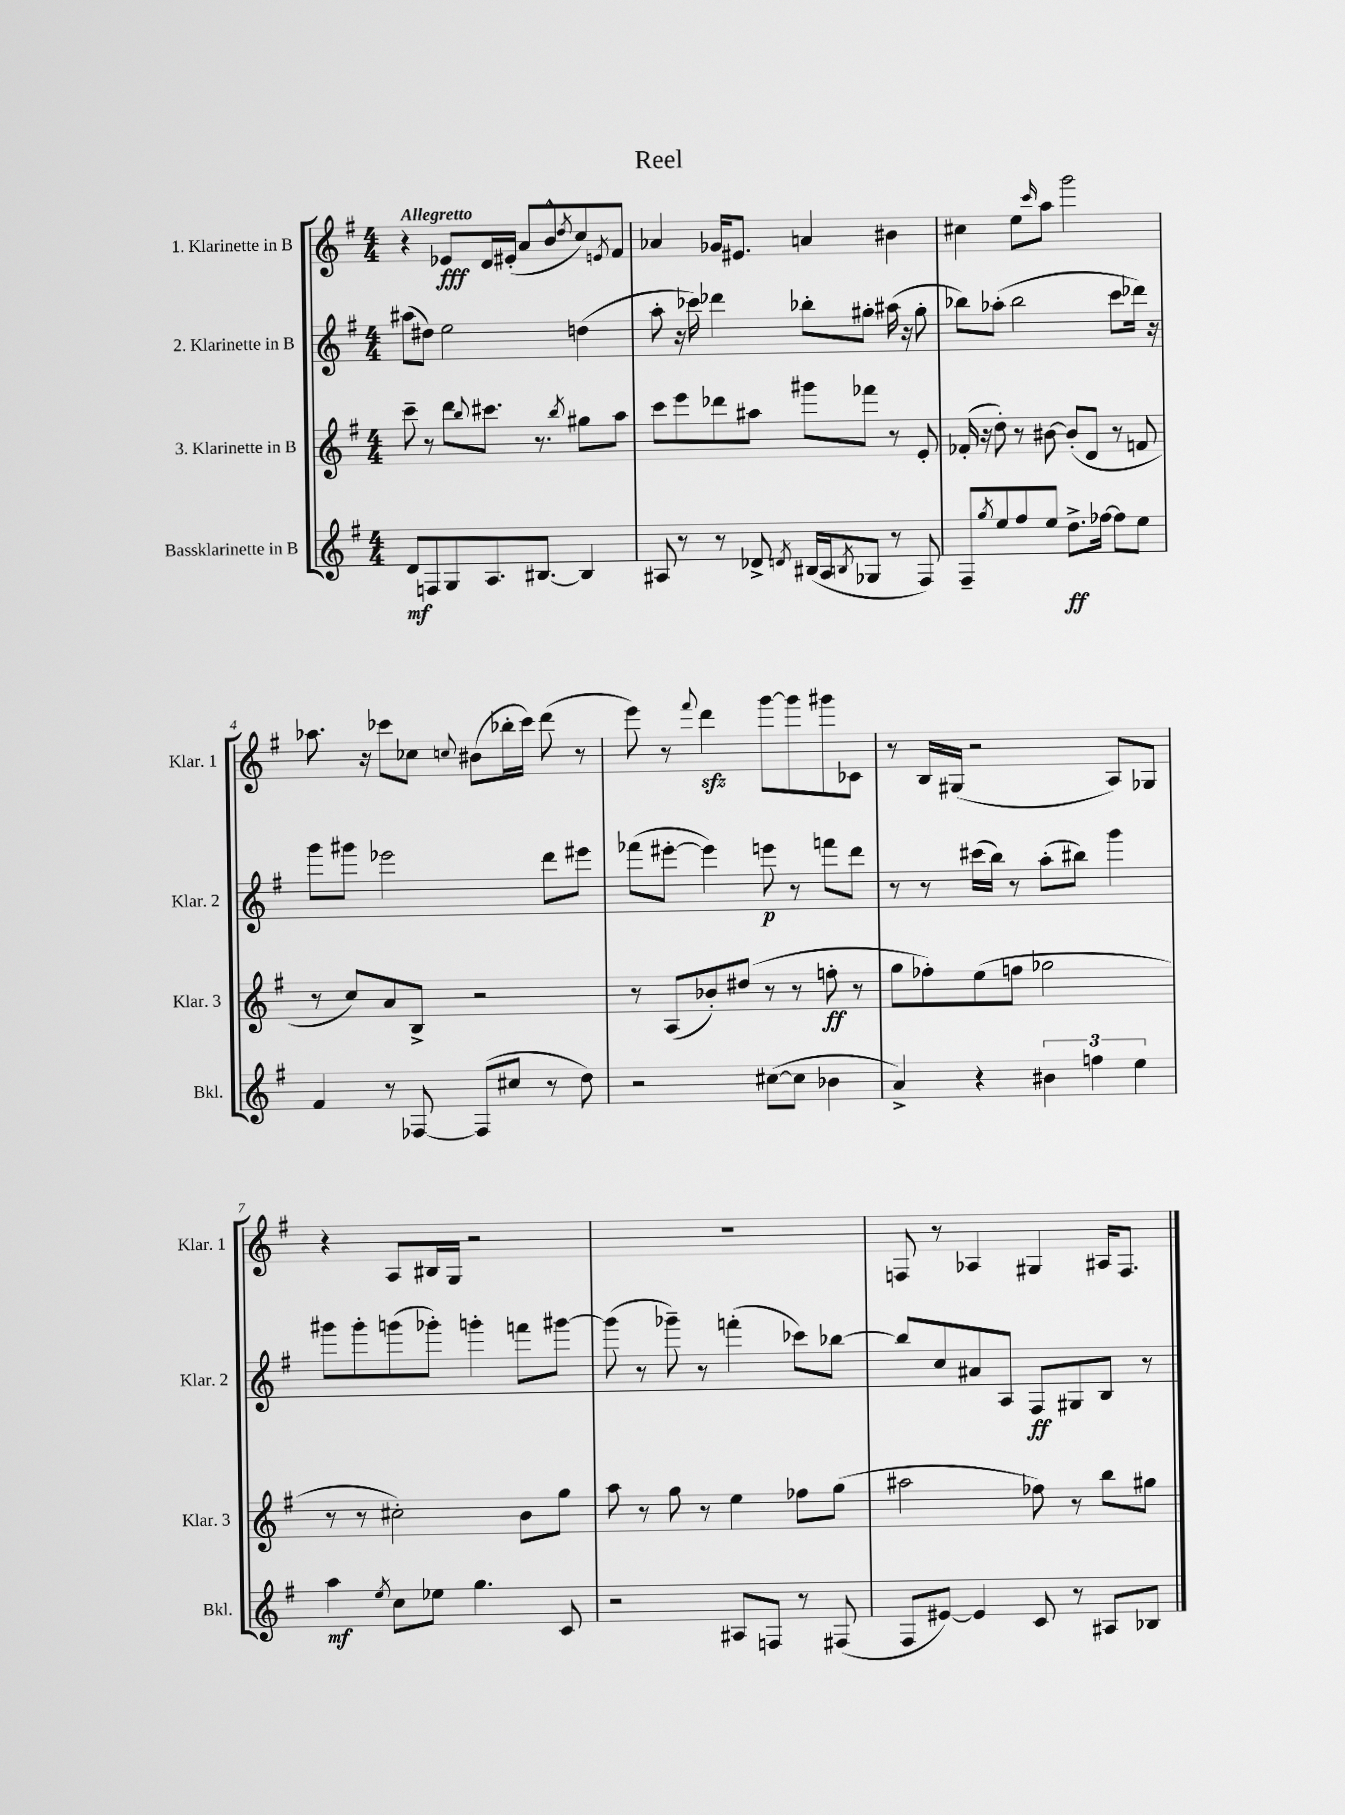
\header { title = "Reel" }
<<
\new StaffGroup <<
\new Staff = "s0" \with { instrumentName = "1. Klarinette in B" shortInstrumentName = "Klar. 1" } {
    \clef treble \key g \major \numericTimeSignature \time 4/4 \tempo "Allegretto"
    r4 ees'8\fff d'16 eis'16-.( a'8 b'8-^ \acciaccatura { d''8 } c''8) \acciaccatura { e'8 } fis'8 |
    aes'4 ges'16 eis'8. a'4 bis'4 |
    cis''4 e''8 \grace { c'''16 } a''8 g'''2 |
    aes''8. r16 ces'''8 ces''8 \appoggiatura { c''8 } bis'8( bes''16-. ces'''16) d'''8( r8 |
    e'''8) r8 \appoggiatura { fis'''8 } d'''4\sfz g'''8~ g'''8 gis'''8 ces'8 |
    r8 b16 gis16( r2 a8) ges8 |
    r4 a8 bis16 g16 r2 |
    R1 |
    f8 r8 aes4 gis4 ais16 f8. \bar "|." |
}
\new Staff = "s1" \with { instrumentName = "2. Klarinette in B" shortInstrumentName = "Klar. 2" } {
    \clef treble \key g \major \numericTimeSignature \time 4/4
    ais''8( dis''8) e''2 d''4( |
    a''8-. r16 ces'''16) des'''4 bes''8-. gis''8-. ais''16( r16 gis''8-. |
    bes''8) aes''8-.( bes''2 c'''8 des'''16) r16 |
    g'''8 gis'''8 ees'''2 d'''8 eis'''8 |
    fes'''8( eis'''8~-. eis'''4) e'''8\p r8 f'''8 d'''8 |
    r8 r8 cis'''16( b''16) r8 a''8-.( bis''8) g'''4 |
    gis'''8 gis'''8-. g'''8( ges'''8-.) g'''4-. f'''8 gis'''8~ |
    gis'''8( r8 ges'''8--) r8 f'''4-.( ces'''8) bes''8~ |
    bes''8 c''8 ais'8 a8 fis8\ff gis8 b8 r8 \bar "|." |
}
\new Staff = "s2" \with { instrumentName = "3. Klarinette in B" shortInstrumentName = "Klar. 3" } {
    \clef treble \key g \major \numericTimeSignature \time 4/4
    c'''8-- r8 d'''8 \appoggiatura { b''8 } cis'''8. r8. \acciaccatura { b''8 } gis''8 a''8 |
    c'''8 e'''8 des'''8 ais''8 gis'''8 fes'''8 r8 e'8-. |
    fes'16-.( r16 d''8-.) r8 bis'8~ bis'8-.( d'8 r8 f'8 |
    r8 c''8) a'8 b8-> r2 |
    r8 a8( bes'8-.) dis''8( r8 r8 f''8-.\ff r8 |
    g''8 fes''8-.) e''8( f''8 ges''2 |
    r8 r8 cis''2-.) b'8 g''8 |
    a''8 r8 g''8 r8 e''4 fes''8 g''8( |
    ais''2 fes''8) r8 b''8 gis''8 \bar "|." |
}
\new Staff = "s3" \with { instrumentName = "Bassklarinette in B" shortInstrumentName = "Bkl." } {
    \clef treble \key g \major \numericTimeSignature \time 4/4
    d'8\mf f8 g8 a8. bis8.~ bis4 |
    ais8 r8 r8 des'8-> \acciaccatura { d'8 } bis16( ais16 \acciaccatura { b8 } ges8 r8 fis8) |
    fis8-- \acciaccatura { g''8 } e''8 fis''8 e''8 d''8.->\ff fes''16~ fes''8 e''8 |
    fis'4 r8 fes8~ fes8( cis''8 r8 d''8) |
    r2 cis''8~( cis''8 bes'4 |
    a'4->) r4 \tuplet 3/2 { bis'4 f''4 e''4 } |
    a''4\mf \acciaccatura { e''8 } c''8 ees''8 g''4. c'8 |
    r2 ais8 f8 r8 fis8( |
    fis8 eis'8~) eis'4 c'8 r8 ais8 bes8 \bar "|." |
}
>>
>>
